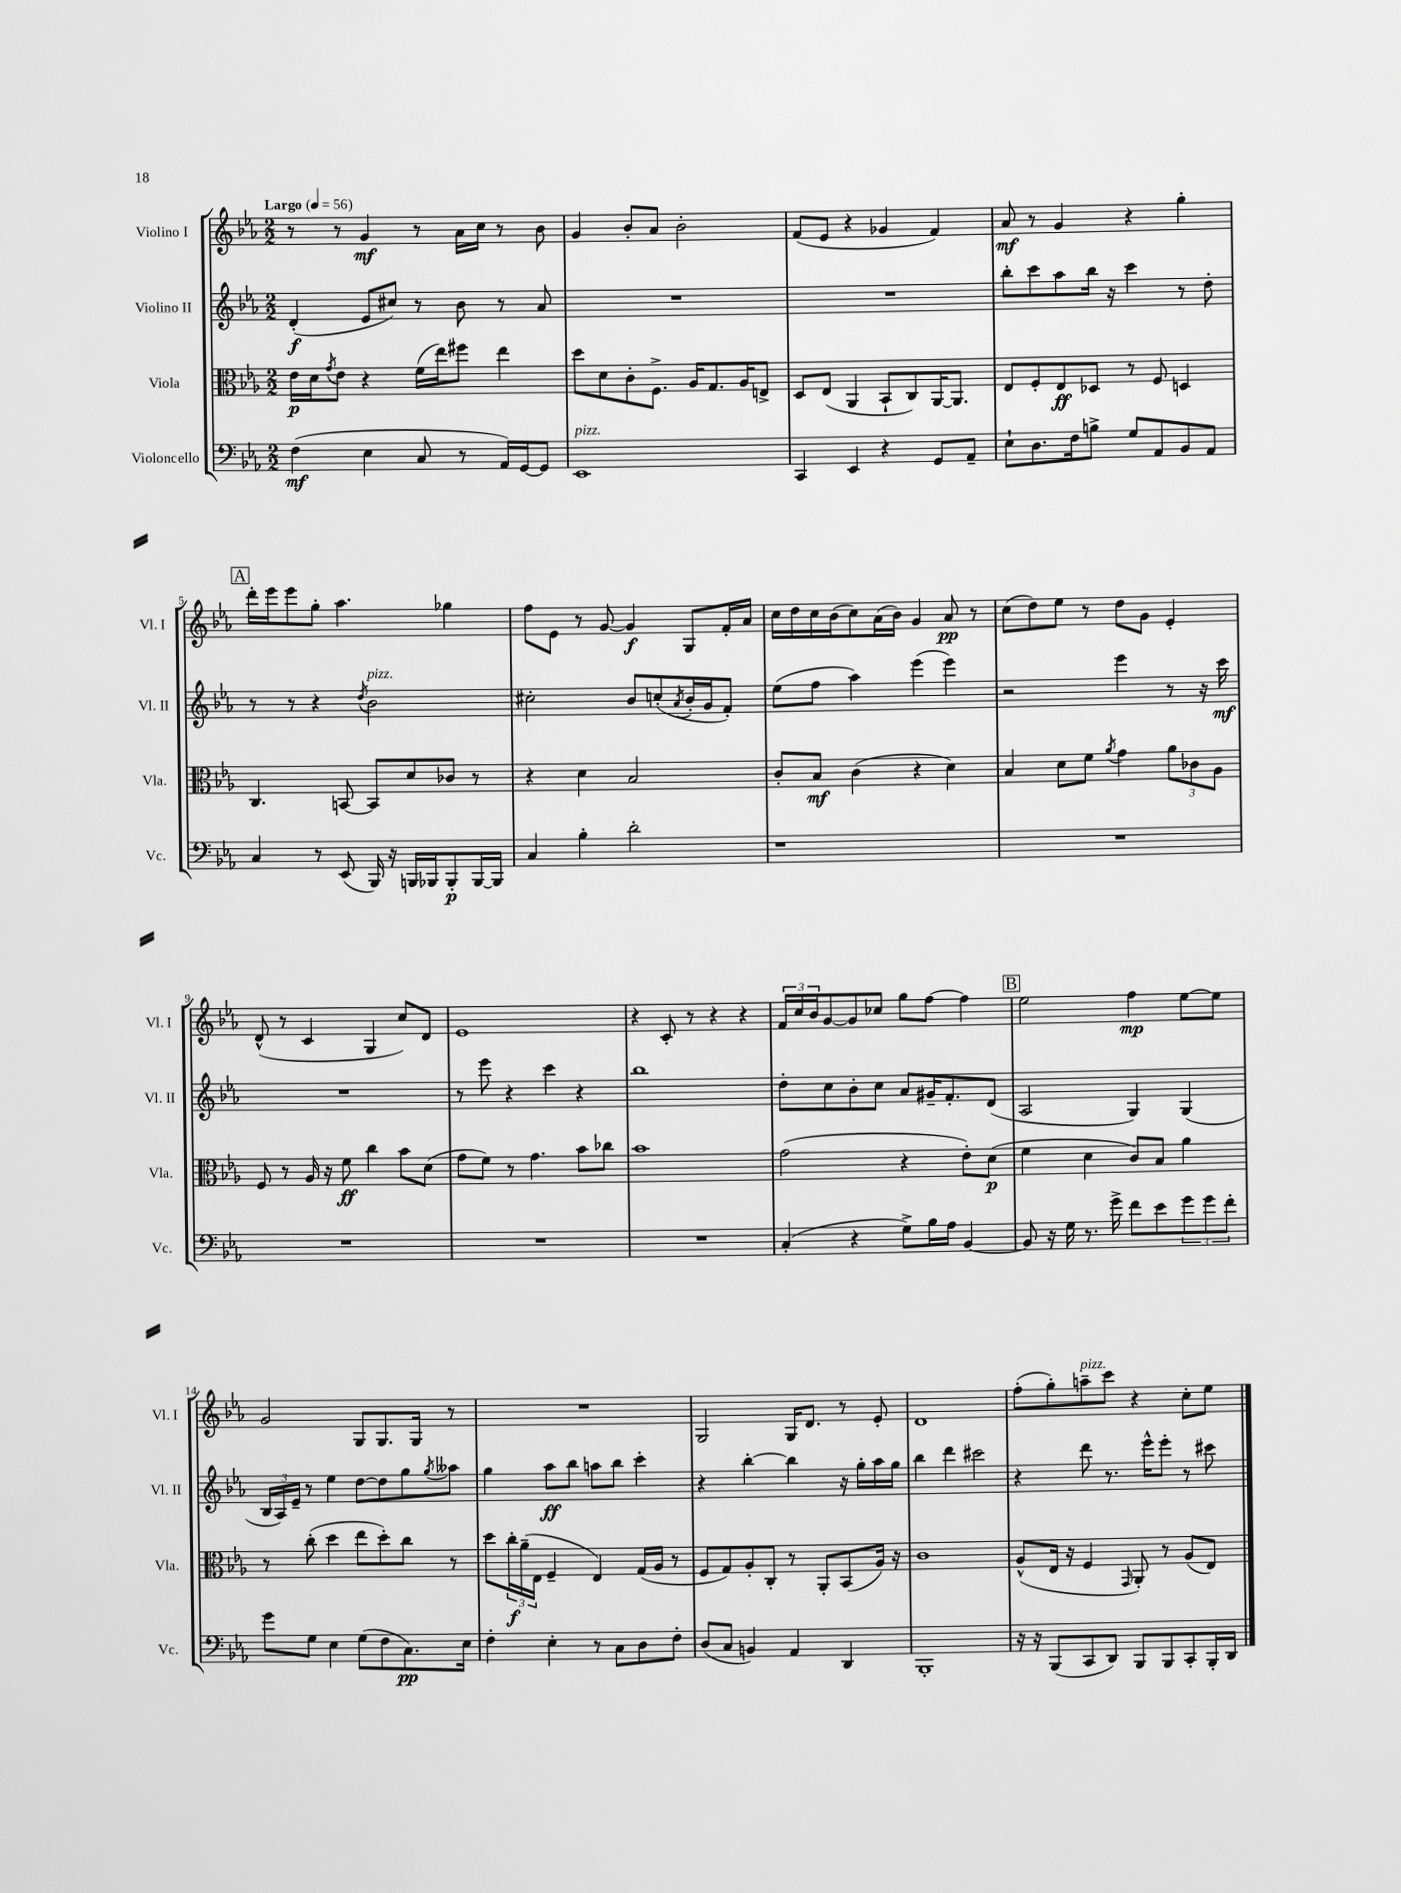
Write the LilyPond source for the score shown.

<<
\new StaffGroup <<
\new Staff = "s0" \with { instrumentName = "Violino I" shortInstrumentName = "Vl. I" } {
    \clef treble \key ees \major \numericTimeSignature \time 2/2 \tempo "Largo" 4 = 56
    r8 r8 g'4\mf r8 aes'16 c''16 r8 bes'8 |
    g'4 bes'8-. aes'8 bes'2-. |
    f'8( ees'8 r4 ges'4 f'4) |
    aes'8\mf r8 g'4 r4 g''4-. |
    \mark \markup { \box "A" } d'''16-. ees'''16 ees'''8 g''8-. aes''4. ges''4 |
    f''8 ees'8 r8 g'8~ g'4\f g8 f'16-. aes'16 |
    c''16 d''16 c''16 bes'16( c''8) aes'16( bes'16) g'4 aes'8\pp r8 |
    c''8( d''8) ees''8 r8 d''8 g'8 ees'4-. |
    d'8-^( r8 c'4 g4 c''8) d'8 |
    ees'1 |
    r4 c'8-. r8 r4 r4 |
    \tuplet 3/2 { f'16 c''16 bes'16 } g'8~ g'8 ces''8 g''8 f''8~ f''4 |
    \mark \markup { \box "B" } ees''2 f''4\mp ees''8~ ees''8 |
    g'2 g8 g8. g16 r8 |
    R1 |
    g2 g16 d'8. r8 ees'8-. |
    d'1 |
    f''8-.( g''8-.) a''8--^\markup { \italic "pizz." } c'''8 r4 c''8-. ees''8 \bar "|." |
}
\new Staff = "s1" \with { instrumentName = "Violino II" shortInstrumentName = "Vl. II" } {
    \clef treble \key ees \major \numericTimeSignature \time 2/2
    d'4-.\f( ees'8 cis''8) r8 bes'8 r8 aes'8 |
    R1 |
    R1 |
    bes''8-. c'''8 aes''8 bes''16 r16 c'''4 r8 d''8-. |
    \mark \markup { \box "A" } r8 r8 r4 \acciaccatura { d''8 } bes'2^\markup { \italic "pizz." } |
    cis''2-. bes'8 c''8-.( \acciaccatura { aes'8 } bes'16-. g'16 f'8-.) |
    ees''8( f''8 aes''4) ees'''4( ees'''4) |
    r2 ees'''4 r8 r16 c'''16\mf |
    R1 |
    r8 ees'''8 r4 c'''4 r4 |
    bes''1 |
    d''8-. c''8 bes'8-. c''8 aes'8 gis'16-- f'8.-. d'8( |
    \mark \markup { \box "B" } aes2 g4) g4( |
    \tuplet 3/2 { bes16 aes16) ees'16-- } r8 ees''4 d''8~ d''8 g''8 \acciaccatura { g''8 } aeses''8 |
    g''4 aes''8\ff bes''8 a''8 bes''8 c'''4-. |
    r4 bes''4~-. bes''4 r16 g''16-. aes''16 g''16 |
    bes''4 d'''4 cis'''2 |
    r4 d'''8 r8. ees'''16-^ ees'''8-. r8 cis'''8 \bar "|." |
}
\new Staff = "s2" \with { instrumentName = "Viola" shortInstrumentName = "Vla." } {
    \clef alto \key ees \major \numericTimeSignature \time 2/2
    ees'16\p d'16 \acciaccatura { g'8 } ees'8 r4 f'16( ees''16) fis''8 ees''4 |
    d''8 d'8 c'8-. f8.-> aes16 g8. aes16 e8-> |
    d8 ees8( aes,4 bes,8-! c8) aes,16~ aes,8. |
    ees8 f8-. ees8\ff des8 r8 f8 d4 |
    \mark \markup { \box "A" } c4. b,8~ b,8 d'8 ces'8 r8 |
    r4 d'4 bes2 |
    c'8-. bes8\mf c'4( r4 d'4) |
    bes4 d'8 f'8 \acciaccatura { aes'8 } g'4 \tuplet 3/2 { aes'8 ces'8 aes8 } |
    f8 r8 aes16 r16 f'8\ff c''4 bes'8 d'8( |
    g'8 f'8) r8 g'4. bes'8 ces''8 |
    bes'1 |
    g'2( r4 ees'8-.) d'8\p( |
    \mark \markup { \box "B" } f'4 d'4 c'8) bes8 aes'4 |
    r8 c''8-.( d''4 ees''8 d''8-.) c''8 r8 |
    d''8 \tuplet 3/2 { c''16-.\f aes'16--( ees16 } f4-- ees4) g16( aes16 r8 |
    f8 g8) aes8-. c8-. r8 aes,8-. bes,8( aes16) r16 |
    c'1 |
    aes8-^( ees16 r16 f4 \grace { g,16 } aes,8-.) r8 aes8( ees8) \bar "|." |
}
\new Staff = "s3" \with { instrumentName = "Violoncello" shortInstrumentName = "Vc." } {
    \clef bass \key ees \major \numericTimeSignature \time 2/2
    f4\mf( ees4 c8 r8 aes,16) g,16~ g,8 |
    ees,1^\markup { \italic "pizz." } |
    c,4 ees,4 r4 g,8 aes,8-- |
    ees8-! d8. f16 b8-> g8 aes,8 bes,8 aes,8 |
    \mark \markup { \box "A" } c4 r8 ees,8( bes,,16) r16 b,,16 bes,,16 bes,,8-.\p bes,,16~ bes,,16 |
    c4 bes4-. d'2-. |
    r1 |
    R1 |
    R1 |
    R1 |
    R1 |
    c4-.( r4 g8->) bes16 aes16 bes,4~ |
    \mark \markup { \box "B" } bes,8 r16 g16 r8. g'16-> f'8 ees'8 \tuplet 3/2 { g'8 g'8 f'8-. } |
    g'8 g8 ees4 g8( f8 c8.\pp) ees16 |
    f4-. ees4-. r8 c8 d8 f8-. |
    d8( c8 b,4) aes,4 d,4 |
    bes,,1-. |
    r16 r16 bes,,8( c,8 d,8) bes,,8 bes,,8 c,8-. bes,,16-. d,16 \bar "|." |
}
>>
>>
